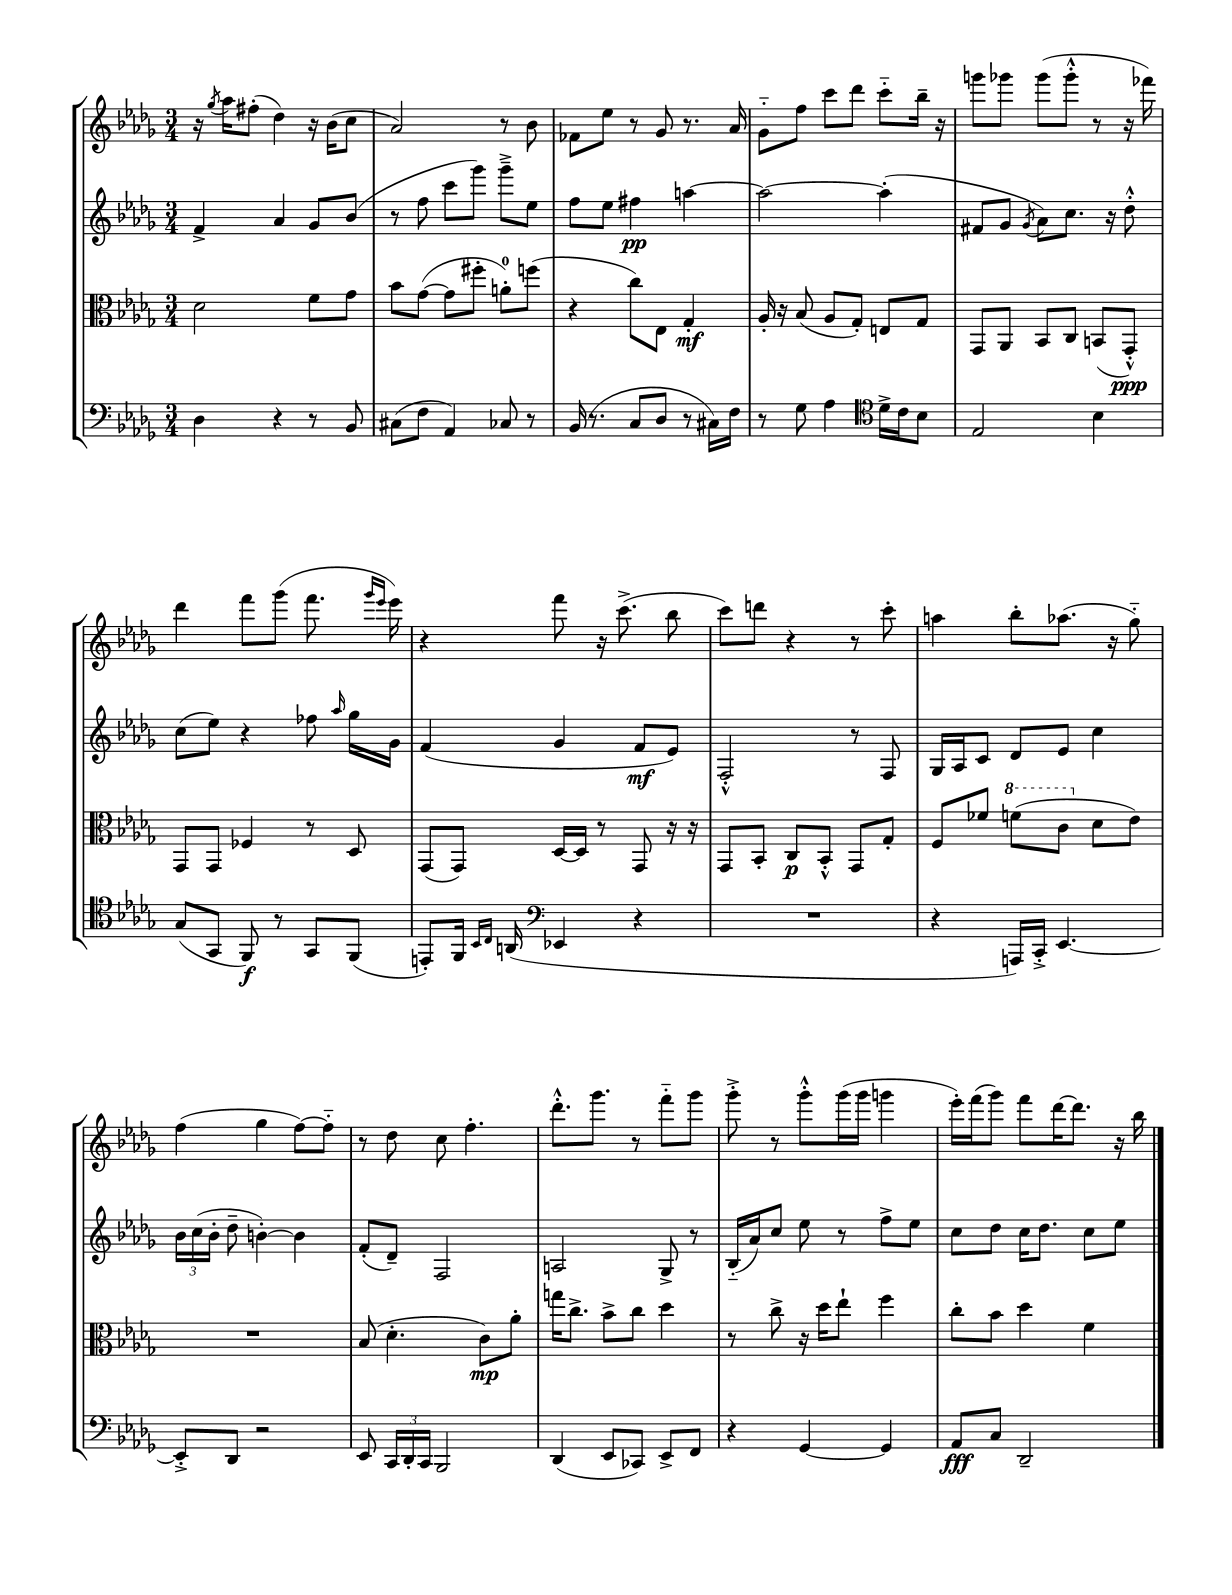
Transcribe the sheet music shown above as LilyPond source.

<<
\new StaffGroup <<
\new Staff = "s0" {
    \clef treble \key des \major \numericTimeSignature \time 3/4
    \autoBeamOff r16 \acciaccatura { ges''8 } aes''16[ fis''8]-.( des''4) r16 bes'16[( c''8] |
    aes'2) r8 bes'8 |
    fes'8[ ees''8] r8 ges'8 r8. aes'16 |
    ges'8[-_ f''8] c'''8[ des'''8] c'''8[-_ bes''16]-- r16 |
    g'''8[ ges'''8] ges'''8[( ges'''8]-.-^ r8 r16 fes'''16) |
    des'''4 f'''8[ ges'''8]( f'''8. \grace { ges'''16[ ees'''16] } ees'''16) |
    r4 f'''8 r16 c'''8.->( bes''8 |
    c'''8[) d'''8] r4 r8 c'''8-. |
    a''4 bes''8[-. aes''8.]( r16 ges''8-_) |
    f''4( ges''4 f''8[~) f''8]-_ |
    r8 des''8 c''8 f''4.-. |
    des'''8.[-.-^ ges'''8.] r8 f'''8[-_ ges'''8] |
    ges'''8-.-> r8 ges'''8[-.-^ ges'''16( ges'''16] g'''4 |
    ees'''16[-.) f'''16( ges'''8]) f'''8[ des'''16~ des'''8.] r16 bes''16 \bar "|." |
}
\new Staff = "s1" {
    \clef treble \key des \major \numericTimeSignature \time 3/4
    \autoBeamOff f'4-> aes'4 ges'8[ bes'8]( |
    r8 f''8 c'''8[ ges'''8]) ges'''8[---> ees''8] |
    f''8[ ees''8] fis''4\pp a''4~ |
    a''2~ a''4-.( |
    fis'8[ ges'8] \acciaccatura { ges'8 } aes'8[) c''8.] r16 des''8-.-^ |
    c''8[( ees''8]) r4 fes''8 \grace { aes''16 } ges''16[ ges'16] |
    f'4( ges'4 f'8[\mf ees'8]) |
    f2-.-^ r8 f8 |
    ges16[ aes16 c'8] des'8[ ees'8] c''4 |
    \tuplet 3/2 { bes'16[ c''16( bes'16]-. } des''8-- b'4~-.) b'4 |
    f'8[-.( des'8]--) f2 |
    a2 ges8-> r8 |
    bes16[-_( aes'16) c''8] ees''8 r8 f''8[-> ees''8] |
    c''8[ des''8] c''16[ des''8.] c''8[ ees''8] \bar "|." |
}
\new Staff = "s2" {
    \clef alto \key des \major \numericTimeSignature \time 3/4
    \autoBeamOff des'2 f'8[ ges'8] |
    bes'8[ ges'8]~( ges'8[ fis''8]-. a'8[-0-.) f''8]( |
    r4 c''8[) ees8] ges4-.\mf |
    aes16-. r16 bes8( aes8[ ges8]-.) e8[ ges8] |
    ges,8[ aes,8] bes,8[ c8] b,8[( ges,8]-.-^\ppp) |
    ges,8[ ges,8] fes4 r8 des8 |
    ges,8[( ges,8]) des16[~ des16] r8 ges,8 r16 r16 |
    ges,8[ bes,8]-. c8[\p bes,8]-.-^ ges,8[ ges8]-. |
    f8[ fes'8] \ottava #1 f''!8[( c''8] \ottava #0 des'8[ ees'8]) |
    R2. |
    bes8( des'4.-. c'8[\mp) aes'8]-. |
    g''16[ c''8.]-> bes'8[-> c''8] des''4 |
    r8 c''8-> r16 des''16[ ees''8]-! f''4 |
    c''8[-. bes'8] des''4 f'4 \bar "|." |
}
\new Staff = "s3" {
    \clef bass \key des \major \numericTimeSignature \time 3/4
    \autoBeamOff des4 r4 r8 bes,8 |
    cis8[( f8] aes,4) ces8 r8 |
    bes,16( r8. c8[ des8] r8 cis16[) f16] |
    r8 ges8 aes4 \clef tenor des'16[-> c'16 bes8] |
    ees2 bes4 |
    ges8[( ges,8] f,8\f) r8 ges,8[ f,8]( |
    e,8[-.) f,16] \grace { bes,16[ c16] } a,16( \clef bass ees,4 r4 |
    R2. |
    r4 a,,16[) c,16]-.-> ees,4.~ |
    ees,8[-.-> des,8] r2 |
    ees,8 \tuplet 3/2 { c,16[ des,16-. c,16] } bes,,2 |
    des,4( ees,8[ ces,8]) ees,8[-> f,8] |
    r4 ges,4~ ges,4 |
    aes,8[\fff c8] des,2-- \bar "|." |
}
>>
>>
\layout { \context { \Score \remove "Bar_number_engraver" } }
